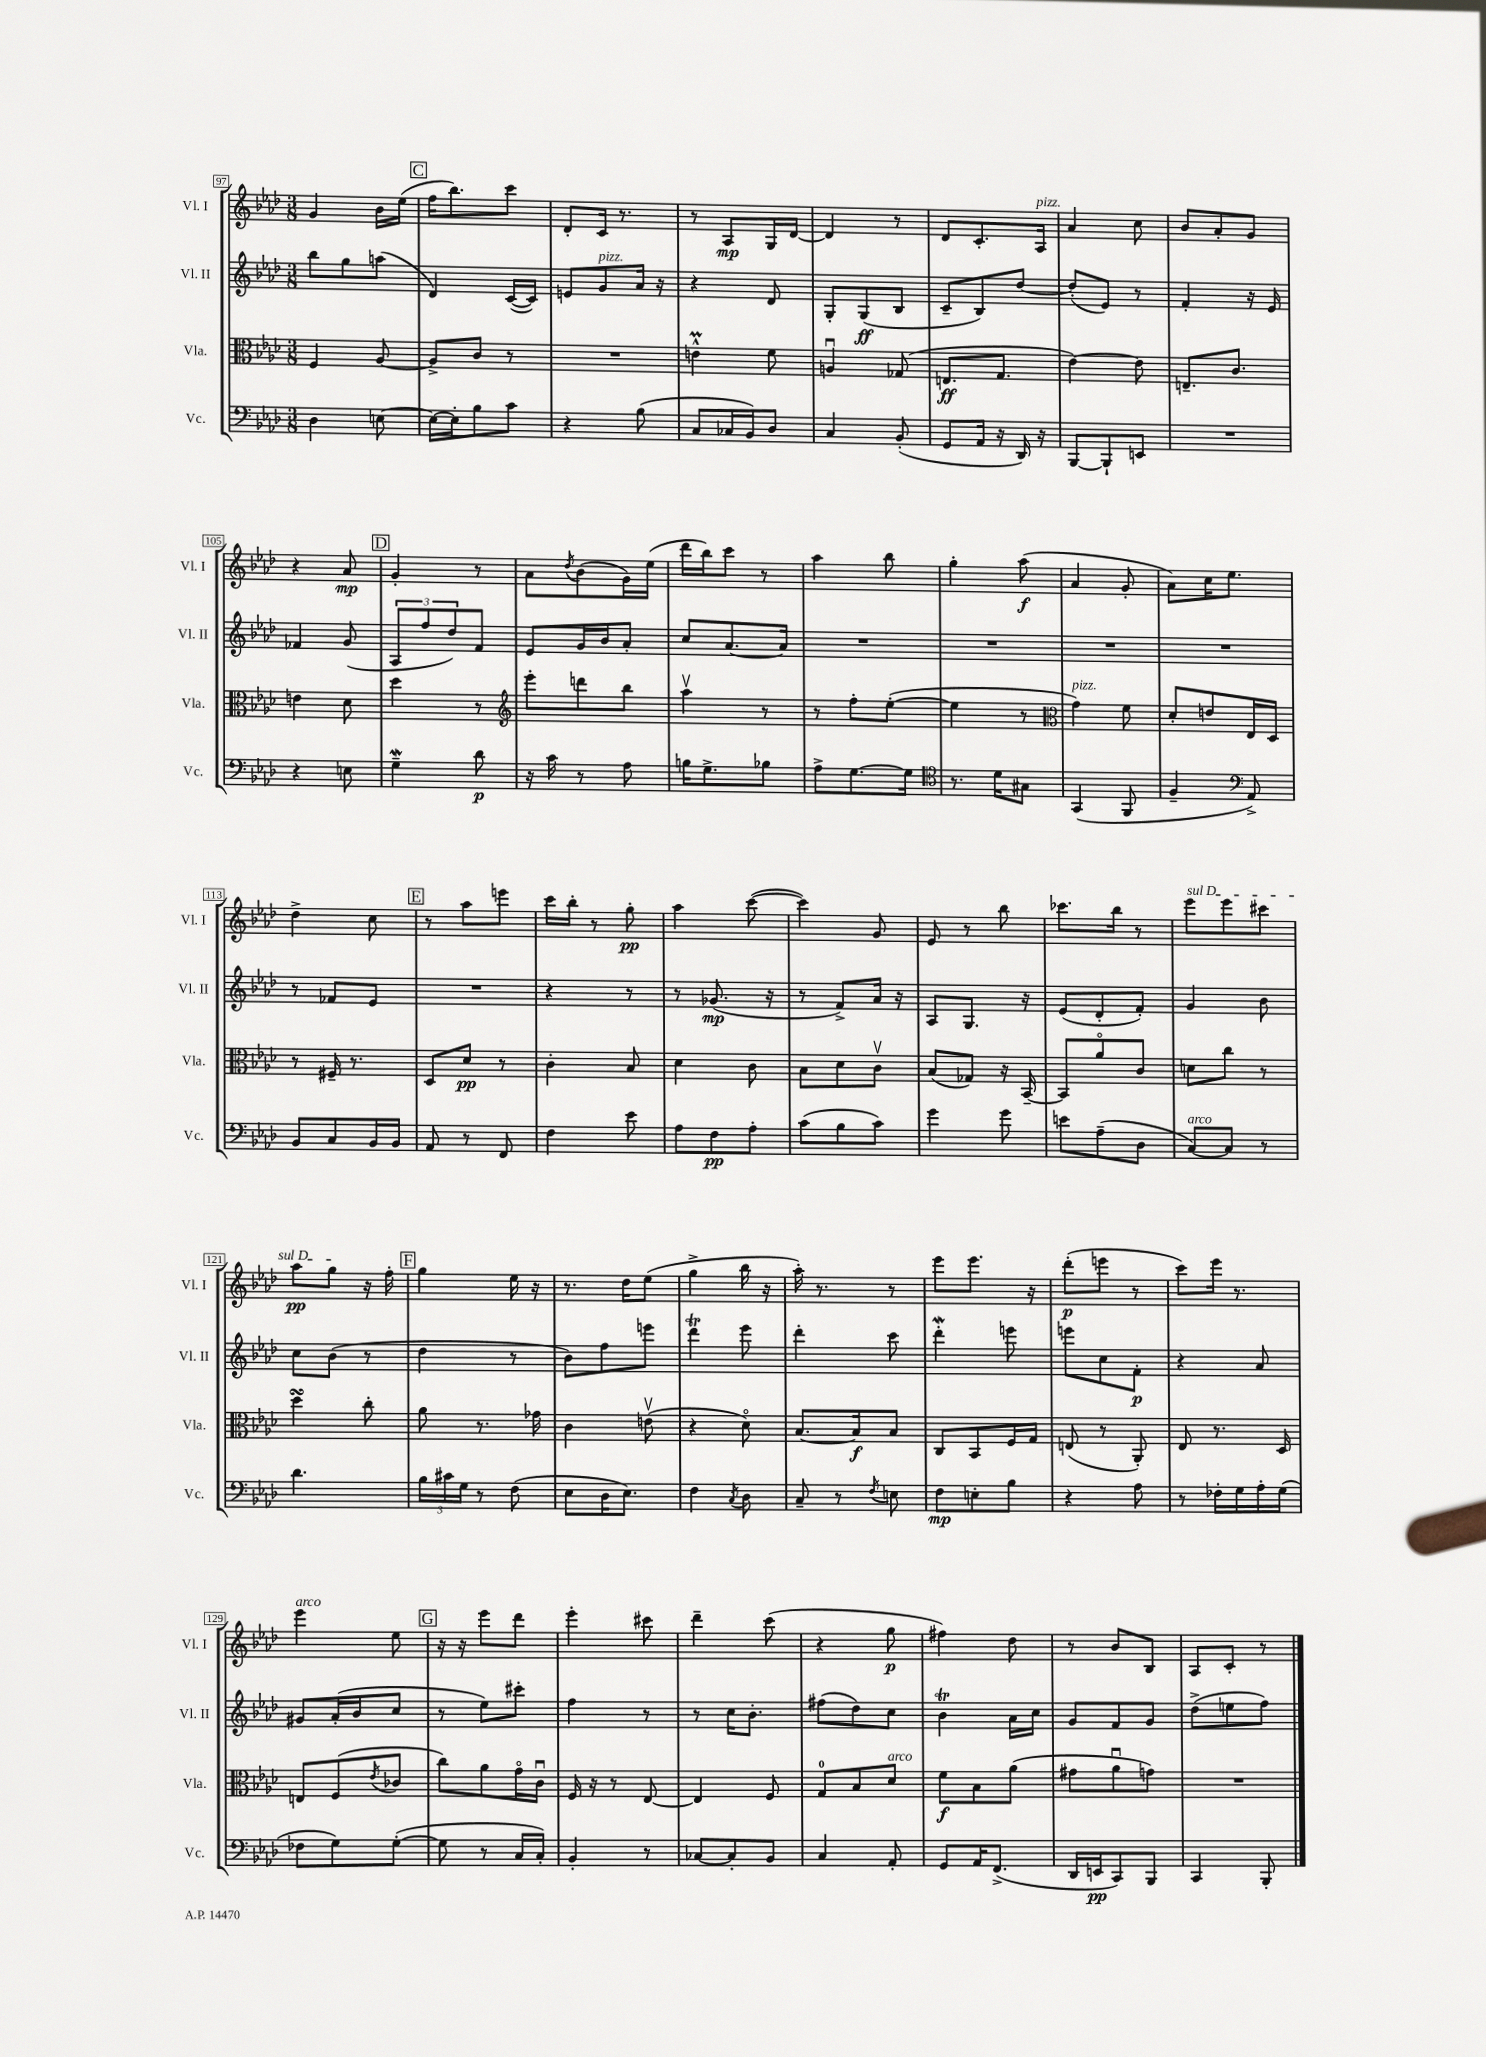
<<
\new StaffGroup <<
\new Staff = "s0" \with { instrumentName = "Vl. I" shortInstrumentName = "Vl. I" } {
    \clef treble \key aes \major \numericTimeSignature \time 3/8
    g'4 bes'16 ees''16( |
    \mark \markup { \box "C" } f''16 bes''8.) c'''8 |
    des'8-. c'16 r8. |
    r8 aes8\mp g16 des'16~ |
    des'4 r8 |
    des'8 c'8.-. aes16^\markup { \italic "pizz." } |
    aes'4 c''8 |
    bes'8 aes'8-. g'8 |
    r4 aes'8\mp |
    \mark \markup { \box "D" } g'4-. r8 |
    aes'8 \acciaccatura { des''8 } bes'8( g'16) ees''16( |
    des'''16 bes''16) c'''8 r8 |
    aes''4 bes''8 |
    g''4-. aes''8\f( |
    aes'4 g'8-. |
    aes'8) c''16 ees''8. |
    des''4-> c''8 |
    \mark \markup { \box "E" } r8 aes''8 e'''8 |
    c'''16 bes''16-. r8 g''8-.\pp |
    aes''4 c'''8~( |
    c'''4) g'8 |
    ees'8 r8 bes''8 |
    ces'''8. bes''16 r8 |
    \once \override TextSpanner.bound-details.left.text = \markup { \italic "sul D" } ees'''8\startTextSpan ees'''8 cis'''8 |
    aes''8\pp g''8\stopTextSpan r16 f''16-. |
    \mark \markup { \box "F" } g''4 ees''16 r16 |
    r8. des''16 ees''8( |
    g''4-> bes''16 r16 |
    aes''16-.) r8. r8 |
    ees'''8 ees'''8. r16 |
    des'''8-.\p( e'''8 r8 |
    c'''8) ees'''16 r8. |
    ees'''4^\markup { \italic "arco" } ees''8 |
    \mark \markup { \box "G" } r16 r16 ees'''8 des'''8 |
    ees'''4-. cis'''8 |
    des'''4-- c'''8( |
    r4 g''8\p |
    fis''4) des''8 |
    r8 bes'8 bes8 |
    aes8 c'8-. r8 \bar "|." |
}
\new Staff = "s1" \with { instrumentName = "Vl. II" shortInstrumentName = "Vl. II" } {
    \clef treble \key aes \major \numericTimeSignature \time 3/8
    bes''8 g''8 a''8( |
    \mark \markup { \box "C" } des'4) c'16~( c'16) |
    e'8 g'8^\markup { \italic "pizz." } aes'16 r16 |
    r4 des'8 |
    g8-. g8\ff( bes8 |
    c'8-- bes8) des''8~ |
    des''8-.( ees'8) r8 |
    f'4-. r16 ees'16 |
    fes'4 g'8( |
    \mark \markup { \box "D" } \tuplet 3/2 { aes8 f''8 des''8) } f'8 |
    ees'8 g'16 bes'16 aes'8-. |
    c''8 aes'8.~ aes'16 |
    R4. |
    R4. |
    R4. |
    R4. |
    r8 fes'8 ees'8 |
    \mark \markup { \box "E" } R4. |
    r4 r8 |
    r8 ges'8.\mp( r16 |
    r8 f'8->) aes'16 r16 |
    aes8 g8. r16 |
    ees'8( des'8-. f'8-.) |
    g'4 bes'8 |
    c''8 bes'8( r8 |
    \mark \markup { \box "F" } des''4 r8 |
    bes'8) f''8 e'''8 |
    des'''4\trill ees'''8 |
    des'''4-. c'''8 |
    des'''4-.\mordent e'''8 |
    e'''8 c''8 f'8-.\p |
    r4 aes'8 |
    gis'8 aes'16-.( bes'16 c''8 |
    \mark \markup { \box "G" } r8 ees''8) cis'''8-. |
    f''4 r8 |
    r8 c''16 bes'8.-. |
    fis''8( des''8) c''8 |
    bes'4\trill aes'16 c''16 |
    g'8 f'8 g'8 |
    des''8->( e''8 f''8) \bar "|." |
}
\new Staff = "s2" \with { instrumentName = "Vla." shortInstrumentName = "Vla." } {
    \clef alto \key aes \major \numericTimeSignature \time 3/8
    f4 aes8~ |
    \mark \markup { \box "C" } aes8-> c'8 r8 |
    R4. |
    e'4-^\prall f'8 |
    a4\downbow ges8( |
    e8.\ff g8. |
    ees'4~) ees'8 |
    e8.-- c'8. |
    e'4 des'8 |
    \mark \markup { \box "D" } des''4 r8 |
    \clef treble ees'''8-. d'''8 bes''8 |
    aes''4\upbow r8 |
    r8 f''8-. ees''8~-.( |
    ees''4 r8 |
    \clef alto g'4^\markup { \italic "pizz." }) f'8 |
    des'8-. e'8 ees16 des16 |
    r8 fis16-- r8. |
    \mark \markup { \box "E" } des8 des'8\pp r8 |
    c'4-. bes8 |
    des'4 c'8 |
    bes8 des'8 c'8\upbow |
    bes8( ges8) r16 bes,16~-- |
    bes,8 aes'8\flageolet c'8 |
    d'8 c''8 r8 |
    des''4\turn c''8-. |
    \mark \markup { \box "F" } aes'8 r8. ges'16 |
    c'4 e'8\upbow( |
    r4 des'8\flageolet) |
    bes8.~ bes16\f bes8 |
    c8 bes,8 f16 g16 |
    e8( r8 aes,8-.) |
    ees8 r8. des16 |
    e8 f8( \acciaccatura { ees'8 } ces'8 |
    \mark \markup { \box "G" } c''8) aes'8 g'16\flageolet c'16\downbow |
    f16 r16 r8 ees8~ |
    ees4 f8 |
    g8-0 bes8 des'8^\markup { \italic "arco" } |
    f'8\f bes8 aes'8( |
    gis'8 aes'8\downbow g'8) |
    R4. \bar "|." |
}
\new Staff = "s3" \with { instrumentName = "Vc." shortInstrumentName = "Vc." } {
    \clef bass \key aes \major \numericTimeSignature \time 3/8
    des4 e8~ |
    \mark \markup { \box "C" } e16~ e16-. bes8 c'8 |
    r4 bes8( |
    c8 ces16 bes,16) des8 |
    c4 bes,8-.( |
    g,8 aes,16 r16 des,16) r16 |
    bes,,8~ bes,,8-! e,8 |
    R4. |
    r4 e8 |
    \mark \markup { \box "D" } g4--\mordent des'8\p |
    r16 c'16 r8 aes8 |
    b16 g8.-> bes8 |
    aes8-> g8.~ g16 |
    \clef tenor r8. des'16 gis8 |
    g,4( f,8 |
    f4-- \clef bass aes,8->) |
    bes,8 c8 bes,16 bes,16 |
    \mark \markup { \box "E" } aes,8 r8 f,8 |
    f4 ees'8 |
    aes8 f8\pp aes8-. |
    c'8( bes8 c'8) |
    g'4 g'8 |
    e'8 aes8--( des8 |
    c8~^\markup { \italic "arco" }) c8 r8 |
    des'4. |
    \mark \markup { \box "F" } \tuplet 3/2 { bes16 cis'16 g16 } r8 f8( |
    ees8 des16 ees8.) |
    f4 \acciaccatura { c8 } des8 |
    c8-- r8 \acciaccatura { f8 } e8 |
    f8\mp e8-. bes8 |
    r4 aes8 |
    r8 fes16-. g16 aes16-. g16( |
    fes8 g8) g8~-.( |
    \mark \markup { \box "G" } g8 r8 c16 c16-.) |
    bes,4-. r8 |
    ces8~ ces8-. bes,8 |
    c4 aes,8-. |
    g,8 aes,16 f,8.->( |
    des,16 e,16\pp c,8) bes,,8 |
    c,4 bes,,8-. \bar "|." |
}
>>
>>
\layout { \context { \Score currentBarNumber = #97 \override BarNumber.stencil = #(make-stencil-boxer 0.1 0.3 ly:text-interface::print) } }
